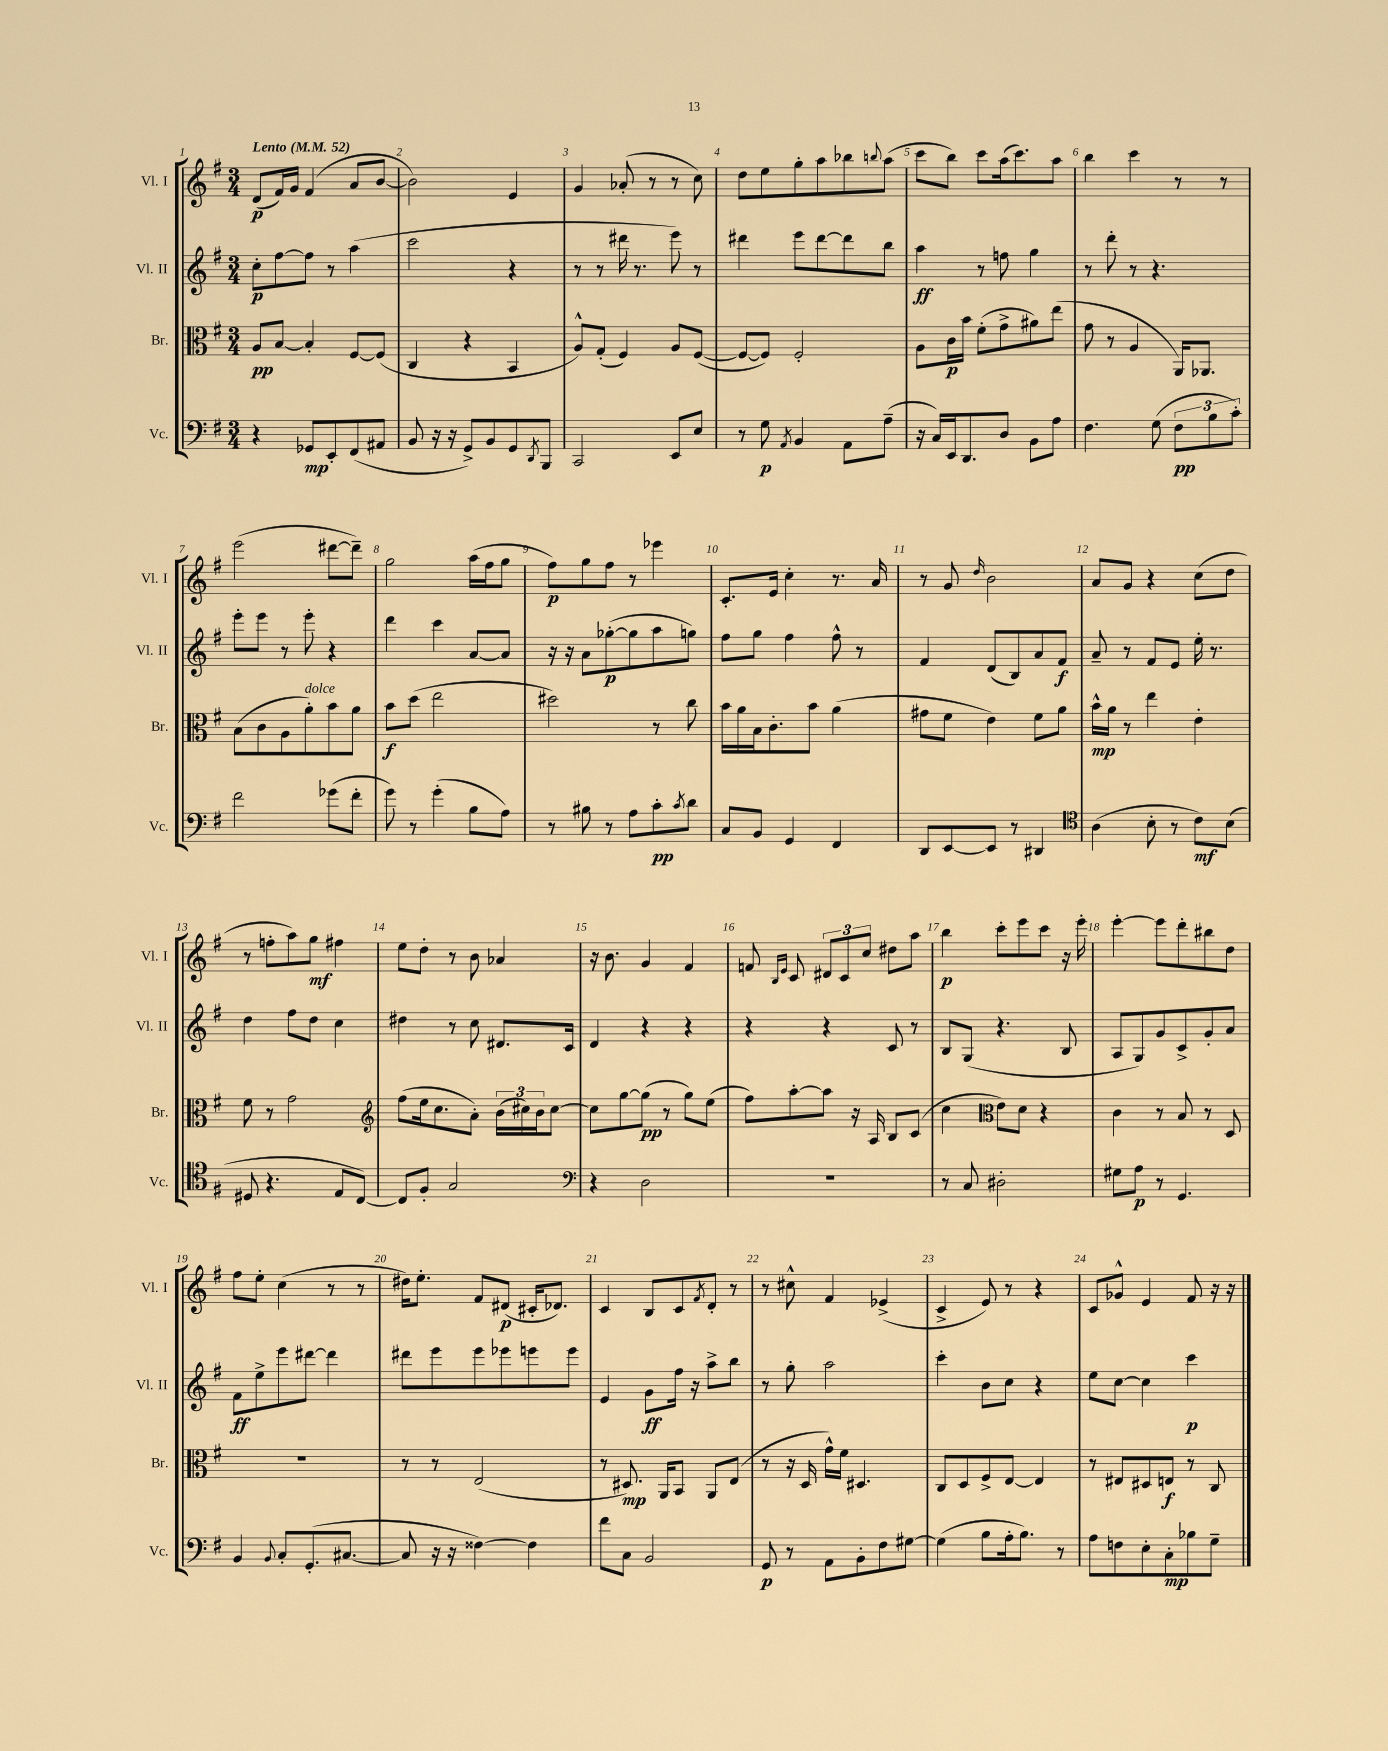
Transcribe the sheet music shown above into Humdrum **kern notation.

**kern	**dynam	**kern	**dynam	**kern	**dynam	**kern	**dynam
*part4	*part4	*part3	*part3	*part2	*part2	*part1	*part1
*staff4	*staff4	*staff3	*staff3	*staff2	*staff2	*staff1	*staff1
*I"Vc.	*	*I"Br.	*	*I"Vl. II	*	*I"Vl. I	*
*I'Vc.	*	*I'Br.	*	*I'Vl. II	*	*I'Vl. I	*
*clefF4	*	*clefC3	*	*clefG2	*	*clefG2	*
*k[f#]	*	*k[f#]	*	*k[f#]	*	*k[f#]	*
*M3/4	*	*M3/4	*	*M3/4	*	*M3/4	*
*MM52	*	*MM52	*	*MM52	*	*MM52	*
=1	=1	=1	=1	=1	=1	=1	=1
!	!	!	!	!	!	!LO:TX:a:B:t=Lento	!
4r	.	8A/L	pp	8cc'\L	p	(8d/L	p
.	.	[8B/J	.	[8ff#\	.	16f#/L)	.
.	.	.	.	.	.	16g/JJ	.
8GG-X/L	mp	4B'/]	.	8ff#\J]	.	(4f#/	.
8EE'/	.	.	.	8r	.	.	.
(8FF#/	.	[8F#/L	.	(4aa\	.	8a/L	.
8AA#X/J	.	(8F#/J]	.	.	.	[8b/J	.
=2	=2	=2	=2	=2	=2	=2	=2
8BB/	.	4C/	.	2ccc\	.	2b\])	.
16r	.	.	.	.	.	.	.
16r	.	.	.	.	.	.	.
8GG^/L)	.	4r	.	.	.	.	.
8BB/	.	.	.	.	.	.	.
8GG/	.	4BB/	.	4r	.	4e/	.
8qDD/	.	.	.	.	.	.	.
8BBB/J	.	.	.	.	.	.	.
=3	=3	=3	=3	=3	=3	=3	=3
2CC/	.	8A^^/L)	.	8r	.	4g/	.
.	.	(8G'/J	.	8r	.	.	.
.	.	4F#/)	.	16ddd#X\	.	(8a-X'/	.
.	.	.	.	8.r	.	.	.
.	.	.	.	.	.	8r	.
8EE/L	.	8A/L	.	8eee\)	.	8r	.
8E/J	.	([8F#/J	.	8r	.	8cc\)	.
=4	=4	=4	=4	=4	=4	=4	=4
8r	.	8F#/L_	.	4ddd#X\	.	8dd\L	.
8G\	p	8F#/J])	.	.	.	8ee\	.
8qAA/	.	.	.	.	.	.	.
4BB/	.	2F#'/	.	8eee\L	.	8gg'\	.
.	.	.	.	[8ddd#\	.	8aa\	.
8AA\L	.	.	.	8ddd#\]	.	8bb-X\	.
.	.	.	.	.	.	8qqbbn/	.
(8A~\J	.	.	.	8bb\J	.	(8aa\J	.
=5	=5	=5	=5	=5	=5	=5	=5
16r	.	8A\L	.	4aa\	ff	8ccc\L	.
16C/LL)	.	.	.	.	.	.	.
16EE/J	.	16c\L	p	.	.	8bb\J)	.
8.DD/	.	16b\JJ	.	.	.	.	.
.	.	(8f#'\L	.	8r	.	8ccc\L	.
8D/J	.	8g^\	.	8ffn\	.	(16aa\k	.
.	.	.	.	.	.	8.ccc\)	.
8BB\L	.	8a#X\)	.	4gg\	.	.	.
8A\J	.	(8ee\J	.	.	.	8aa\J	.
=6	=6	=6	=6	=6	=6	=6	=6
4.F#\	.	8g\	.	8r	.	4bb\	.
.	.	8r	.	8ddd'\	.	.	.
.	.	4A/	.	8r	.	4ccc\	.
(8G\	.	.	.	4.r	.	.	.
12F#\L	pp	16AA/KL)	.	.	.	8r	.
.	.	8.AA-X/J	.	.	.	.	.
12B\	.	.	.	.	.	.	.
.	.	.	.	.	.	8r	.
12c'\J)	.	.	.	.	.	.	.
!!LO:LB:g=z
=7	=7	=7	=7	=7	=7	=7	=7
2f#\	.	(8B\L	.	8eee'\L	.	(2eee\	.
.	.	8c\	.	8eee\J	.	.	.
.	.	8A\	.	8r	.	.	.
!	!	!LO:TX:a:i:t=dolce	!	!	!	!	!
.	.	8a'\)	.	8eee'\	.	.	.
(8g-X\L	.	8b\	.	4r	.	[8ddd#X\L	.
8f#'\J	.	8a\J	.	.	.	8ddd#~\J])	.
=8	=8	=8	=8	=8	=8	=8	=8
8g\)	.	8b\L	f	4ddd\	.	2gg\	.
8r	.	(8dd\J	.	.	.	.	.
(4g'\	.	2ee\	.	4ccc\	.	.	.
8B\L	.	.	.	[8a/L	.	(16aa\LL	.
.	.	.	.	.	.	16ff#\J	.
8A\J)	.	.	.	8a/J]	.	8gg\J	.
=9	=9	=9	=9	=9	=9	=9	=9
8r	.	2dd#X\)	.	16r	.	8ff#\L)	p
.	.	.	.	16r	.	.	.
8B#X\	.	.	.	8a\L	.	8gg\	.
8r	.	.	.	([8gg-X'\	p	8ff#\J	.
8A\L	.	.	.	8gg-\]	.	8r	.
8c'\	pp	8r	.	8aa\	.	4eee-X\	.
8qc/	.	.	.	.	.	.	.
8d\J	.	8cc\	.	8ggn\J)	.	.	.
=10	=10	=10	=10	=10	=10	=10	=10
8C/L	.	16b\LL	.	8ff#\L	.	8.c'/L	.
.	.	16a\	.	.	.	.	.
8BB/J	.	16B\J	.	8gg\J	.	.	.
.	.	8.c'\	.	.	.	16e/Jk	.
4GG/	.	.	.	4ff#\	.	4cc'\	.
.	.	8b\J	.	.	.	.	.
4FF#/	.	(4a\	.	8ff#^^\	.	8.r	.
.	.	.	.	8r	.	.	.
.	.	.	.	.	.	16a/	.
=11	=11	=11	=11	=11	=11	=11	=11
8DD/L	.	8g#X\L	.	4f#/	.	8r	.
[8EE/	.	8f#\J	.	.	.	8g/	.
.	.	.	.	.	.	16qqdd/	.
8EE/J]	.	4e\)	.	(8d/L	.	2b\	.
8r	.	.	.	8B/)	.	.	.
4DD#X/	.	8f#\L	.	8a/	.	.	.
.	.	8a\J	.	8f#/J	f	.	.
=12	=12	=12	=12	=12	=12	=12	=12
*clefC4	*	*	*	*	*	*	*
(4A\	.	16b^^\LL	mp	8a~/	.	8a/L	.
.	.	16a\JJ	.	.	.	.	.
.	.	8r	.	8r	.	8g/J	.
8B'\	.	4ee\	.	8f#/L	.	4r	.
8r	.	.	.	8e/J	.	.	.
8c\L)	mf	4e'\	.	16ee'\	.	(8cc\L	.
.	.	.	.	8.r	.	.	.
(8B\J	.	.	.	.	.	8dd\J	.
!!LO:LB:g=z
=13	=13	=13	=13	=13	=13	=13	=13
8D#X/	.	8f#\	.	4dd\	.	8r	.
4.r	.	8r	.	.	.	8ffn'\L	.
.	.	2g\	.	8ff#\L	.	8aa\)	.
.	.	.	.	8dd\J	.	8gg\J	mf
8E/L	.	.	.	4cc\	.	4ff#X\	.
[8C/J)	.	.	.	.	.	.	.
=14	=14	=14	=14	=14	=14	=14	=14
*	*	*clefG2	*	*	*	*	*
8C/L]	.	(8ff#\L	.	4dd#X\	.	8ee\L	.
8F#'/J	.	16ee\k	.	.	.	8dd'\J	.
.	.	8.cc\	.	.	.	.	.
2G/	.	.	.	8r	.	8r	.
.	.	8a'\J)	.	8cc\	.	8b\	.
.	.	(24b\LL	.	8.d#X/L	.	4a-X/	.
.	.	24cc#X\)	.	.	.	.	.
.	.	24b\J	.	.	.	.	.
.	.	[8cc#\J	.	.	.	.	.
.	.	.	.	16c/Jk	.	.	.
=15	=15	=15	=15	=15	=15	=15	=15
*clefF4	*	*	*	*	*	*	*
4r	.	8cc#\L]	.	4d/	.	16r	.
.	.	.	.	.	.	8.b\	.
.	.	[8gg\	.	.	.	.	.
2D\	.	(8gg\J]	pp	4r	.	4g/	.
.	.	8r	.	.	.	.	.
.	.	8gg\L)	.	4r	.	4f#/	.
.	.	(8ee\J	.	.	.	.	.
=16	=16	=16	=16	=16	=16	=16	=16
2.r	.	8ff#\L)	.	4r	.	8fn/	.
.	.	.	.	.	.	16qqB/LL	.
.	.	.	.	.	.	16qqe/JJ	.
.	.	[8aa'\	.	.	.	8c/	.
.	.	8aa\J]	.	4r	.	12d#X/L	.
.	.	.	.	.	.	12c/	.
.	.	16r	.	.	.	.	.
.	.	.	.	.	.	12cc/J	.
.	.	16A/	.	.	.	.	.
.	.	8B/L	.	8c/	.	8dd#X\L	.
.	.	(8c/J	.	8r	.	8aa\J	.
=17	=17	=17	=17	=17	=17	=17	=17
8r	.	4cc\	.	8B/L	.	4bb\	p
8C/	.	.	.	(8G/J	.	.	.
*	*	*clefC3	*	*	*	*	*
2D#X'\	.	8e\L)	.	4.r	.	8ccc'\L	.
.	.	8d\J	.	.	.	8eee\	.
.	.	4r	.	.	.	8ccc\J	.
.	.	.	.	8B/	.	16r	.
.	.	.	.	.	.	16eee'\	.
=18	=18	=18	=18	=18	=18	=18	=18
8G#X\L	.	4c\	.	8A/L	.	[4eee'\	.
8A\J	p	.	.	8G/)	.	.	.
8r	.	8r	.	8g/	.	8eee\L]	.
4.GG/	.	8B/	.	8c^/	.	8ddd'\	.
.	.	8r	.	8g'/	.	8bb#X\	.
.	.	8D/	.	8a/J	.	8dd\J	.
!!LO:LB:g=z
=19	=19	=19	=19	=19	=19	=19	=19
4BB/	.	2.r	.	8f#\L	ff	8ff#\L	.
.	.	.	.	8ee^\	.	8ee'\J	.
8qqBB/	.	.	.	.	.	.	.
8C'/L	.	.	.	8eee\	.	(4cc\	.
(8.GG'/	.	.	.	[8ddd#X\J	.	.	.
.	.	.	.	4ddd#\]	.	8r	.
[8.C#X/J	.	.	.	.	.	.	.
.	.	.	.	.	.	8r	.
=20	=20	=20	=20	=20	=20	=20	=20
8C#/]	.	8r	.	8ddd#X\L	.	16dd#X\KL)	.
.	.	.	.	.	.	8.ee'\J	.
16r	.	8r	.	8eee\	.	.	.
16r	.	.	.	.	.	.	.
[4F##X\)	.	(2E/	.	8eee\	.	8f#/L	.
.	.	.	.	8eee-X\	.	(8d#X/J	p
4F##\]	.	.	.	8eeen\	.	16c#X'/KL	.
.	.	.	.	.	.	8.d-X/J)	.
.	.	.	.	8eee\J	.	.	.
=21	=21	=21	=21	=21	=21	=21	=21
8f#\L	.	8r	.	4e/	.	4c/	.
8C\J	.	8.D#X/)	mp	.	.	.	.
2BB/	.	.	.	8g\L	ff	8B/L	.
.	.	16AA/KL	.	.	.	.	.
.	.	8BB/J	.	16ff#\Jk	.	8c/	.
.	.	.	.	16r	.	.	.
.	.	.	.	.	.	8qf#/	.
.	.	8AA/L	.	8aa^\L	.	8d'/J	.
.	.	(8E/J	.	8bb\J	.	8r	.
=22	=22	=22	=22	=22	=22	=22	=22
8GG/	p	8r	.	8r	.	8r	.
8r	.	16r	.	8gg'\	.	8cc#X^^\	.
.	.	16D/	.	.	.	.	.
8AA\L	.	16g^^\LL)	.	2aa\	.	4f#/	.
.	.	16f#\JJ	.	.	.	.	.
8BB'\	.	4.D#X/	.	.	.	.	.
8F#\	.	.	.	.	.	(4e-X^/	.
[8G#X\J	.	.	.	.	.	.	.
=23	=23	=23	=23	=23	=23	=23	=23
(4G#\]	.	8C/L	.	4ccc'\	.	4c^/	.
.	.	8D/	.	.	.	.	.
8B\L	.	8F#^/	.	8b\L	.	8e/)	.
16A'\k	.	[8E/J	.	8cc\J	.	8r	.
8.B\J)	.	.	.	.	.	.	.
.	.	4E/]	.	4r	.	4r	.
8r	.	.	.	.	.	.	.
=24	=24	=24	=24	=24	=24	=24	=24
8A\L	.	8r	.	8ee\L	.	8c/L	.
8Fn\	.	8E#X/L	.	[8cc\J	.	8g-X^^/J	.
8E'\	.	8D#X/	.	4cc\]	.	4e/	.
8C'\	mp	8En/J	f	.	.	.	.
8B-X\	.	8r	.	4ccc\	p	8f#/	.
8G~\J	.	8C/	.	.	.	16r	.
.	.	.	.	.	.	16r	.
==	==	==	==	==	==	==	==
*-	*-	*-	*-	*-	*-	*-	*-
